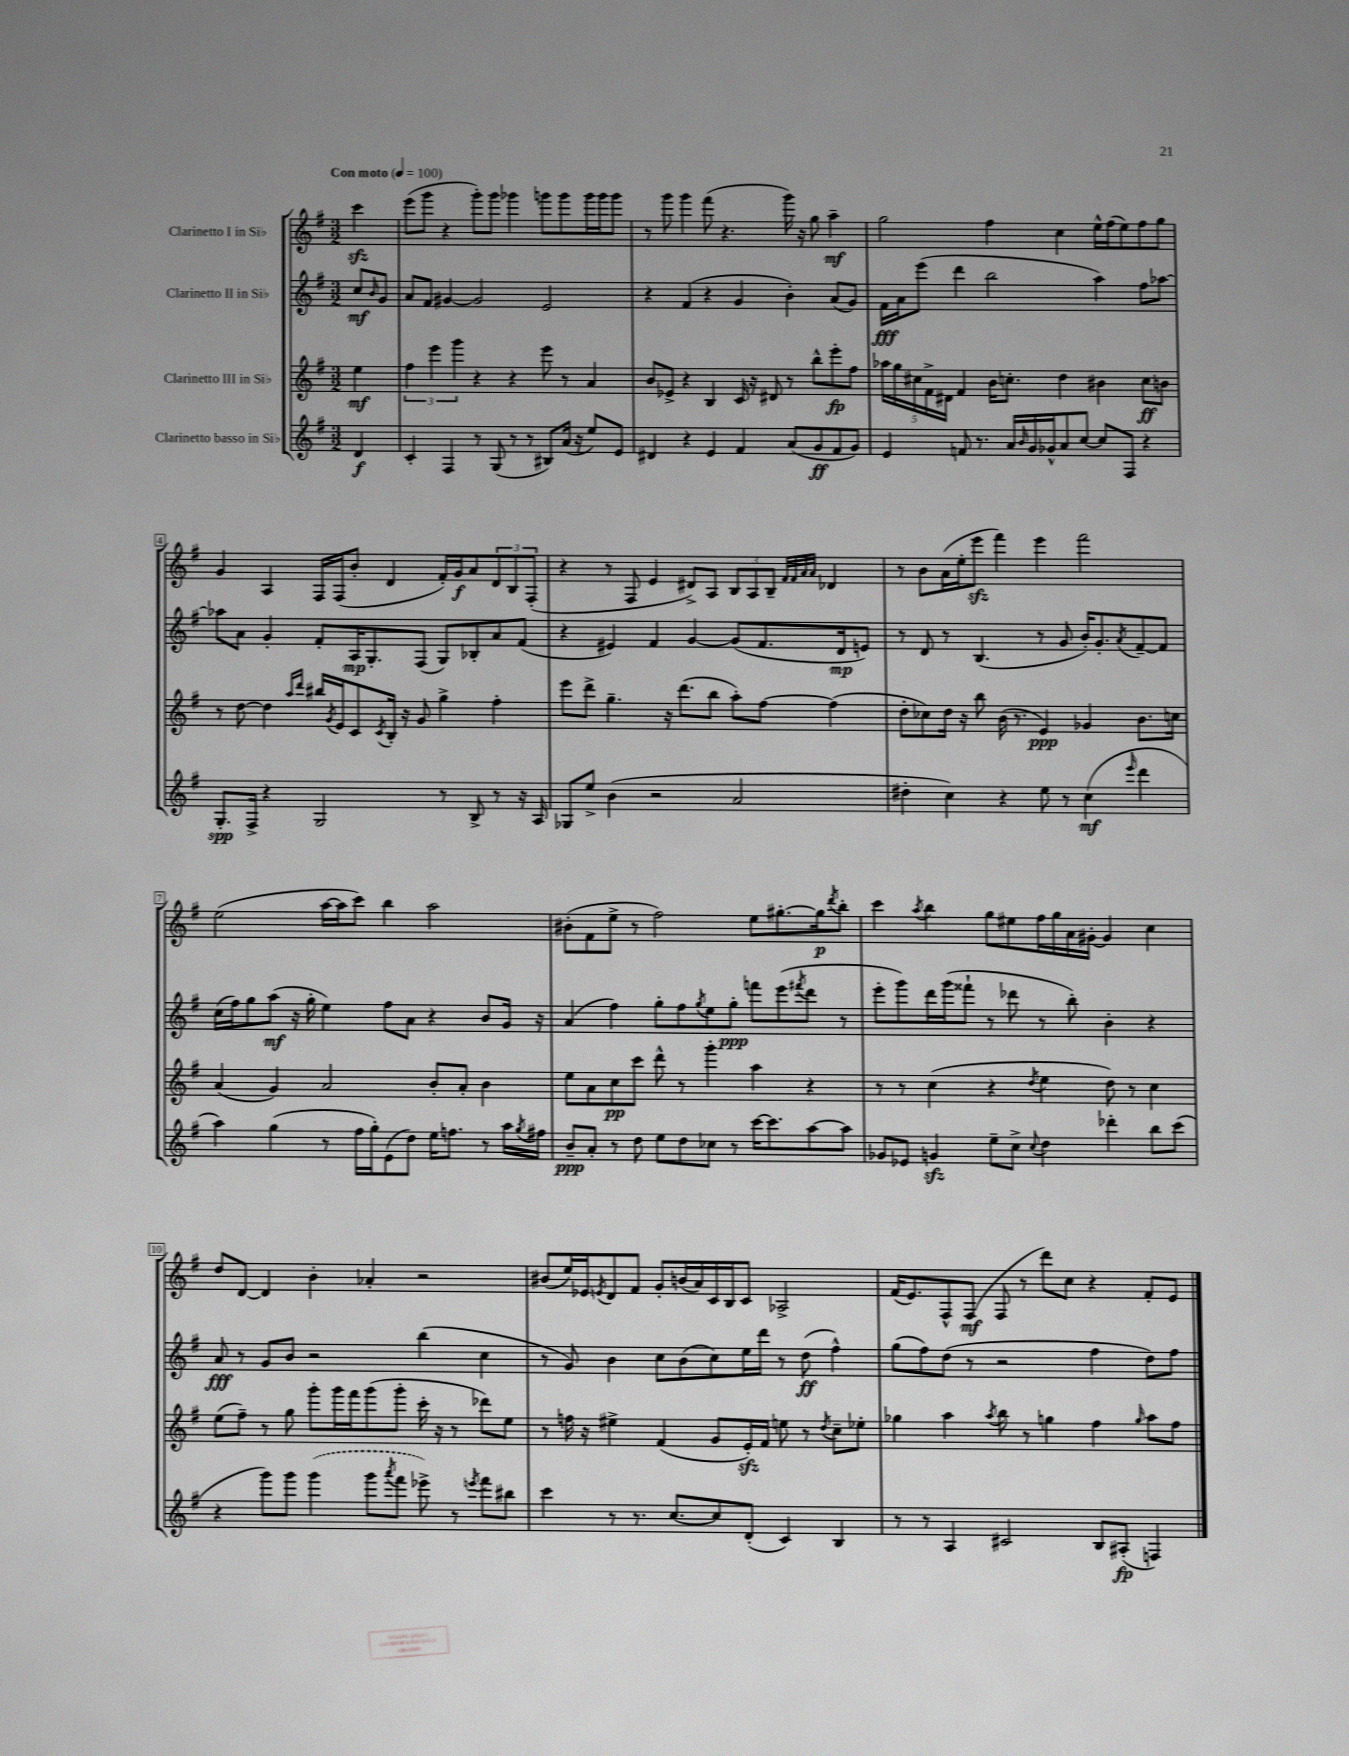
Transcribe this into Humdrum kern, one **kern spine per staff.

**kern	**kern	**kern	**kern
*staff4	*staff3	*staff2	*staff1
*clefG2	*clefG2	*clefG2	*clefG2
*k[f#]	*k[f#]	*k[f#]	*k[f#]
*M3/2	*M3/2	*M3/2	*M3/2
*MM100	*MM100	*MM100	*MM100
4d	4ee	8cc	4ccc
.	.	16qqb	.
.	.	8g	.
=	=	=	=
4c'	6ff#	8a	(8eee
.	.	8f#	8ggg
.	6eee	.	.
4F#	.	[4g#	4r
.	6ggg	.	.
8r	4r	2g#]	8ggg')
(8G	.	.	8ggg
8r	4r	.	4ggg-
8r	.	.	.
8B#)	8eee	2e	8ggg
(16a	8r	.	8ggg
16r	.	.	.
8ee)	4a	.	16ggg
.	.	.	16ggg
8e	.	.	8ggg
=	=	=	=
4d#	8b	4r	8r
.	8e-^	.	8ggg
4r	4r	(4f#	4ggg
4e	4B	4r	(8fff#
.	.	.	4.r
4f#	16c	4g	.
.	16r	.	.
.	8d#	.	.
(8a	8r	4b')	16ggg)
.	.	.	16r
8g	8bb^^	.	8gg
8f#	8eee'	(8a	4aa~
8g)	8ff#	8g)	.
=	=	=	=
4e	20aa-	16f#	2gg
.	20gg	.	.
.	.	16a	.
.	20cc#	.	.
.	.	(8eee	.
.	20f#^	.	.
.	20d#	.	.
8f	4f#	4ddd	.
8.r	.	.	.
.	16b	2bb	4ff#
16a	8.cc'	.	.
16qqb	.	.	.
16g	.	.	.
16g-^^	.	.	.
8a	4dd	.	4cc
[8cc	.	.	.
8cc]	4b#	4aa)	16ee^^
.	.	.	(16ff#
8F#	.	.	8ee)
4r	8cc	8ff#	8ff#
.	8b	[8aa-	8gg
=	=	=	=
8.G'	8r	8aa-]	4g
.	[8dd	8a	.
16F#^	.	.	.
4r	4dd]	4g'	4A
.	16qqaa	.	.
.	16qqddd	.	.
2G	16bb#	8f#'	16F#
.	8qg	.	.
.	16e	.	(16F#
.	8c	16A	8b'
.	.	8.G'	.
.	8qc	.	.
.	16B'	.	4d
.	16r	.	.
.	8g	(8F#	.
8r	4gg^	8G)	16f#')
.	.	.	16g
8B^	.	8B-'	8a
8r	4ff#'	8a	12d
.	.	.	12B
16r	.	(8f#	.
.	.	.	(12F#'
16A	.	.	.
=	=	=	=
8G-	8eee	4r	4r
8ee^	8ddd^	.	.
(4b	4.gg~	4e#)	8r
.	.	.	8F#
2r	.	4f#	4e
.	16r	.	.
.	(8.ddd	.	.
.	.	[4g	8d#^)
.	8bb	.	8A
2a	8aa')	(8g]	12B
.	.	.	12A
.	[8ff#	8.f#	.
.	.	.	12B~
.	.	.	32qqf#
.	.	.	32qqf#
.	.	.	32qqa
.	.	.	32qqa
.	(4ff#]	.	4d-
.	.	16d	.
.	.	8e)	.
=	=	=	=
4dd#'	8dd'	8r	8r
.	8cc-)	8d	8b
4cc)	16dd	8r	(16a
.	16r	.	16ee'
.	8bb	(4.B	8eee
4r	(16b	.	4fff#)
.	8.r	.	.
8ee	4e)	8r	4eee
8r	.	8g	.
(4cc	4g-	16b')	2fff#
.	.	8.g'	.
16qqeee	.	8qa	.
4ddd	8.b	[8f#~	.
.	.	8f#]	.
.	16cc	.	.
=	=	=	=
4aa)	(4a	(16cc	(2ee
.	.	16ff#)	.
.	.	8gg	.
(4gg	4g)	(8aa	.
.	.	16r	.
.	.	16gg'	.
8r	2a	4ee)	[16aa
.	.	.	16aa]
16ff#	.	.	8ccc)
16gg')	.	.	.
(8e	.	8ff#	4bb
8dd)	.	8a	.
16ee	8b'	4r	2aa
8.ff	.	.	.
.	8a'	.	.
8r	4b	8b	.
16aa	.	16g	.
8qgg	.	.	.
16ff#	.	16r	.
=	=	=	=
8b~	8ee	(4a	(8b#'
8a'	8a	.	8f#
8r	8cc	4ff#)	8ee^
8dd	8ccc	.	8r
8ee	8ddd^^	8gg'	2ff#)
8dd	8r	8ff#	.
.	.	8qgg	.
8cc-	4ggg'	8ee	.
8r	.	8gg'	.
[16ccc	4aa	8fff	8ee
8.ccc]	.	.	.
.	.	(8eee	[8.gg#'
.	.	8qfff#	.
[8aa	4r	8ddd	.
.	.	.	16gg#]
.	.	.	8qddd
8aa]	.	8r	8bb'
=	=	=	=
8g-	8r	8eee'	4ccc
8e-	8r	8ggg)	.
.	.	.	8qaa
4g	(4cc	16ddd	4bb
.	.	(16ggg	.
.	.	8fff##`	.
8ee~	4r	8r	8gg
8cc^	.	8ddd-	8ee#
8qqcc	8qdd	.	.
4dd	4ee	8r	16ff#
.	.	.	16gg
.	.	8bb')	16a
.	.	.	[16g#'
4ddd-'	8dd)	4b'	4g#]
.	8r	.	.
8bb	4cc	4r	4cc
(8ccc	.	.	.
=	=	=	=
4r	(8ee	8a	8dd
.	8ff#~)	8r	[8d
8ggg)	8r	8g	4d]
8ggg	8gg	8b	.
(4ggg	8ggg'	2r	4b'
.	16ggg	.	.
.	16fff#	.	.
8ggg	(8ggg	.	4a-'
8qaaa	.	.	.
8fff#	8ggg'	.	.
8eee-^)	16ccc'	(4bb	2r
.	16r	.	.
8r	8r	.	.
8qeee	.	.	.
8fff#	8ddd-)	4cc	.
8bb#	8ee	.	.
=	=	=	=
4ccc	8r	8r	(8b#
.	16ff	8g)	16ee)
.	16r	.	16e-
.	.	.	8qe
8r	4ee#^	4b	8d
8.r	.	.	8f#
.	(4f#	8cc	8g'
[8.cc	.	.	.
.	.	(8b	(16b
.	.	.	16a)
8cc]	8g	8cc)	16c
.	.	.	16B
(8d'	16e')	16ee	8c
.	16f#	16ddd	.
4c)	8ee	8r	2A-^
.	8r	(8dd	.
.	8qdd	.	.
4B	8cc~	4ff#^^)	.
.	8ee-'	.	.
=	=	=	=
8r	4gg-	(8gg	(16f#
.	.	.	8.e)
8r	.	8ff#)	.
4A	4aa	(8dd	8F#^^
.	.	8r	(8F#
.	8qaa	.	.
2c#	8bb	2r	8F#
.	8r	.	8r
.	4gg	.	8ddd)
.	.	.	8cc
8B	4ff#	4ff#	4r
(8A#'	.	.	.
.	16qqgg	.	.
4F)	8aa	8dd)	8f#'
.	8ff#	8ff#	8e
==	==	==	==
*-	*-	*-	*-
